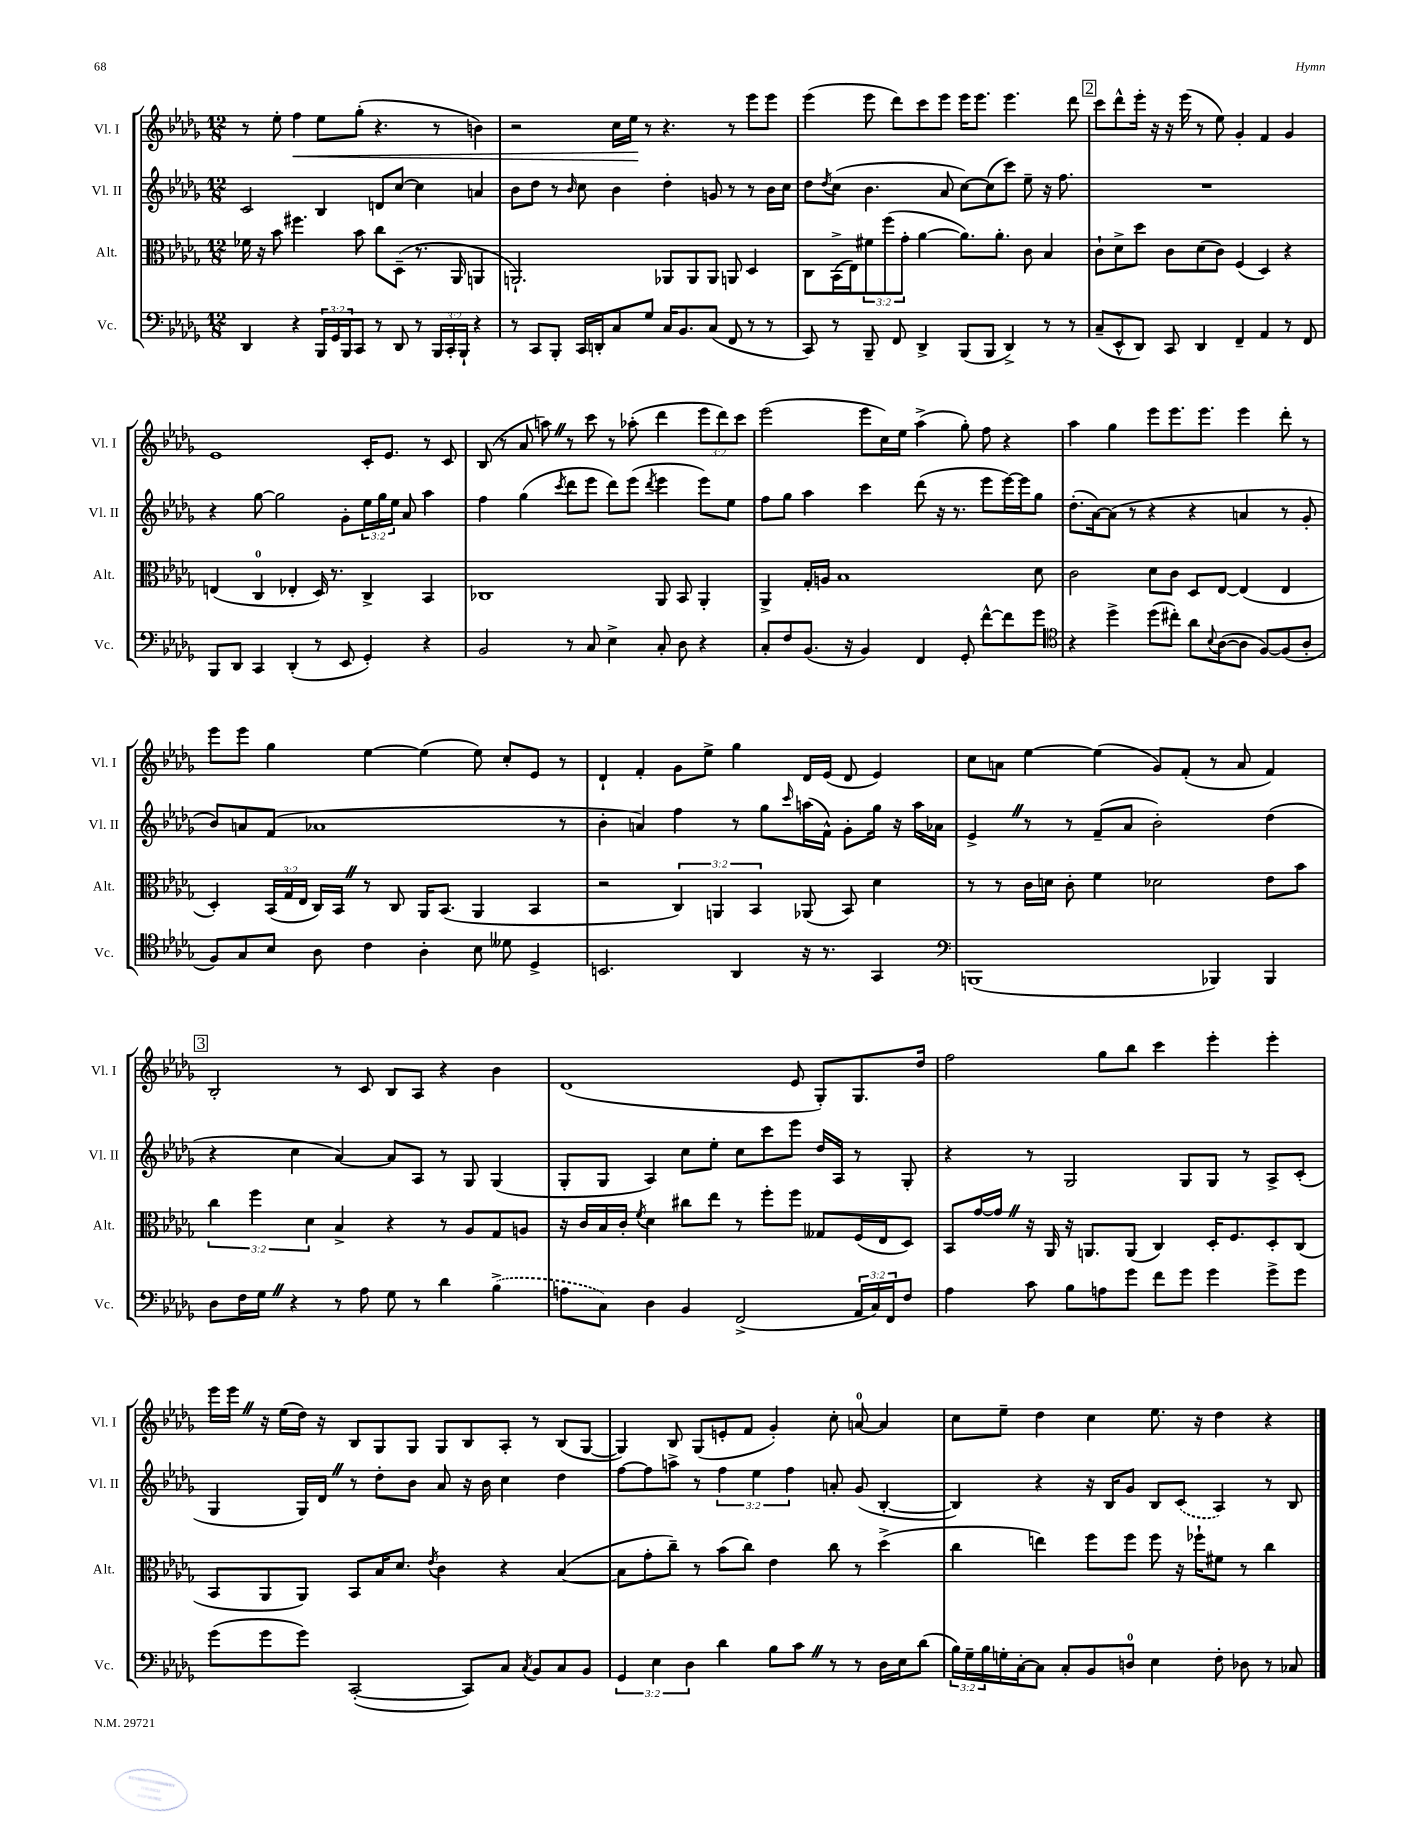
<<
\new StaffGroup <<
\new Staff = "s0" \with { instrumentName = "Vl. I" shortInstrumentName = "Vl. I" } {
    \clef treble \key des \major \numericTimeSignature \time 12/8 \override Staff.TupletNumber.text = #tuplet-number::calc-fraction-text
    r8 ees''8-. f''4\< ees''8 ges''8-.( r4. r8 b'4) |
    r2 c''16 ees''16\! r8 r4. r8 ees'''8 ees'''8 |
    ees'''4( ees'''8 des'''8) c'''8 ees'''8 ees'''16 ees'''8. ees'''4. des'''8 |
    \mark \markup { \box "2" } c'''8 des'''8-^ ees'''16-. r16 r16 ees'''16( r8 ees''8) ges'4-. f'4 ges'4 |
    ees'1 c'16-. ees'8. r8 c'8 |
    bes8( r8 aes'8 a''8) \once \override BreathingSign.text = \markup { \musicglyph "scripts.caesura.straight" } \breathe r8 c'''8 r8 aes''8-.( des'''4 \tuplet 3/2 { ees'''8 des'''8) c'''8 } |
    ees'''2( ees'''8 c''16) ees''16 aes''4->( ges''8-.) f''8 r4 |
    aes''4 ges''4 ees'''8 ees'''8. ees'''8. ees'''4 des'''8-. r8 |
    ees'''8 ees'''8 ges''4 ees''4~ ees''4( ees''8) c''8-. ees'8 r8 |
    des'4-! f'4-. ges'8 ees''8-> ges''4 des'16 ees'16( des'8 ees'4) |
    c''8 a'8 ees''4~ ees''4( ges'8) f'8-.( r8 a'8 f'4) |
    \mark \markup { \box "3" } bes2-. r8 c'8 bes8 aes8 r4 bes'4 |
    des'1( ees'8 ges8-.) ges8. des''16 |
    f''2 ges''8 bes''8 c'''4 ees'''4-. ees'''4-. |
    ees'''16 ees'''16 \once \override BreathingSign.text = \markup { \musicglyph "scripts.caesura.straight" } \breathe r16 ees''16( des''16) r16 bes8 ges8 ges8 ges8 bes8 aes8-. r8 bes8( ges8~ |
    ges4) bes8 ges8( e'8-. f'8 ges'4-.) c''8-. a'8-0~ a'4 |
    c''8 ees''8-- des''4 c''4 ees''8. r16 des''4 r4 \bar "|." |
}
\new Staff = "s1" \with { instrumentName = "Vl. II" shortInstrumentName = "Vl. II" } {
    \clef treble \key des \major \numericTimeSignature \time 12/8 \override Staff.TupletNumber.text = #tuplet-number::calc-fraction-text
    c'2 bes4 d'8 c''8~ c''4 a'4 |
    bes'8 des''8 r8 \grace { bes'16 } c''8 bes'4 des''4-. g'8 r8 r8 bes'16 c''16 |
    des''8 \acciaccatura { des''8 } c''8( bes'4. aes'8 c''8~) c''8( c'''8) ees''8-- r16 f''8. |
    \mark \markup { \box "2" } R1. |
    r4 ges''8~ ges''2 ges'8-. \tuplet 3/2 { ees''16 ges''16 ees''16 } aes'8 aes''4 |
    f''4 ges''4( \acciaccatura { c'''8 } des'''8 ees'''8 des'''8) ees'''8( \acciaccatura { des'''8 } ees'''4 ees'''8) ees''8 |
    f''8 ges''8 aes''4 c'''4 des'''8( r16 r8. ees'''8 ees'''16~) ees'''16 ges''8 |
    des''8.-.( aes'16~) aes'8( r8 r4 r4 a'4 r8 ges'8-. |
    bes'8) a'8 f'8( aes'1 r8 |
    bes'4-. a'4) f''4 r8 ges''8 \grace { c'''16 } a''16( f'16-^) ges'8-. ges''16 r16 a''16 aes'16 |
    ees'4-> \once \override BreathingSign.text = \markup { \musicglyph "scripts.caesura.straight" } \breathe r8 r8 f'8--( aes'8 bes'2-.) des''4( |
    \mark \markup { \box "3" } r4 c''4 aes'4~) aes'8 aes8 r8 ges8 ges4( |
    ges8-. ges8 aes4) c''8 ees''8-. c''8 c'''8 ees'''8 des''16 aes16 r8 ges8-. |
    r4 r8 ges2 ges8 ges8 r8 aes8-> c'8-.( |
    ges4 ges16) des'16 \once \override BreathingSign.text = \markup { \musicglyph "scripts.caesura.straight" } \breathe r8 des''8-. bes'8 aes'8 r16 bes'16 c''4 des''4 |
    f''8~ f''8 a''8-> r8 \tuplet 3/2 { f''4 ees''4 f''4 } a'8-. ges'8( bes4~-. |
    bes4) r4 r16 bes16 ges'8 bes8 \once \slurDashed c'8( aes4) r8 bes8 \bar "|." |
}
\new Staff = "s2" \with { instrumentName = "Alt." shortInstrumentName = "Alt." } {
    \clef alto \key des \major \numericTimeSignature \time 12/8 \override Staff.TupletNumber.text = #tuplet-number::calc-fraction-text
    fes'16 r16 bes'8 fis''4. bes'8 c''8 des8--( r8. aes,16 a,4 |
    a,2.-!) aes,8 aes,8 aes,8 a,8 des4 |
    c8 bes,16->( ees16) \tuplet 3/2 { fis'8 f''8( ges'8-. } aes'4~ aes'8.) aes'8.-. c'8 bes4 |
    \mark \markup { \box "2" } c'8-! des'8-> des''8 c'8 des'8( c'8) f4( des4) r4 |
    e4( c4-0 ees4-. des16) r8. c4-> bes,4 |
    ces1 aes,8 bes,8 aes,4-. |
    aes,4-> ges16-. a16 bes1 des'8 |
    c'2 des'8 c'8 des8 ees8~ ees4( ees4 |
    des4-.) \tuplet 3/2 { bes,16( ges16 ees16 } c16) bes,16 \once \override BreathingSign.text = \markup { \musicglyph "scripts.caesura.straight" } \breathe r8 c8 aes,16 bes,8.( aes,4 bes,4 |
    r2 \tuplet 3/2 { c4) a,4 bes,4 } aes,8( bes,8) des'4 |
    r8 r8 c'16 d'16 c'8-. f'4 des'2 ees'8 bes'8 |
    \mark \markup { \box "3" } \tuplet 3/2 { c''4 f''4 des'4 } bes4-> r4 r8 aes8 ges8 a8 |
    r16 c'16 bes16 c'16-. \acciaccatura { f'8 } des'4 cis''8 ees''8 r8 f''8-. f''8 geses8 f16( ees16 des8) |
    bes,8 ges'16~ ges'16 \once \override BreathingSign.text = \markup { \musicglyph "scripts.caesura.straight" } \breathe r16 aes,16 r16 a,8. a,8( c4) des16-. f8. des8-. c8( |
    bes,8 aes,8 aes,8) bes,8 bes16 des'8. \acciaccatura { ees'8 } c'4 r4 bes4~( |
    bes8 ges'8-. c''8--) r8 bes'8( c''8) ees'4 c''8 r8 des''4->( |
    c''4 e''4) f''8 f''8 f''8 r16 fes''16-! fis'8 r8 c''4 \bar "|." |
}
\new Staff = "s3" \with { instrumentName = "Vc." shortInstrumentName = "Vc." } {
    \clef bass \key des \major \numericTimeSignature \time 12/8 \override Staff.TupletNumber.text = #tuplet-number::calc-fraction-text
    des,4 r4 \tuplet 3/2 { bes,,16 ges,16 bes,,16 } c,8 r8 des,8 r8 \tuplet 3/2 { bes,,16 c,16-. bes,,16-! } r4 |
    r8 c,8 bes,,8-. c,16 d,16-. c8 ges8 c16 bes,8. c8( f,8 r8 r8 |
    c,8) r8 bes,,8-- f,8 des,4-> bes,,8( bes,,8 des,4->) r8 r8 |
    \mark \markup { \box "2" } c8--( ees,8-^ des,8) c,8 des,4 f,4-- aes,4 r8 f,8 |
    bes,,8 des,8 c,4 des,4-.( r8 ees,8 ges,4-.) r4 |
    bes,2 r8 c8 ees4-> c8-. des8 r4 |
    c8-. f8 bes,8.( r16 bes,4) f,4 ges,8-. f'8~-^ f'8 ges'8 |
    \clef tenor r4 des''4-> des''8( cis''8-.) aes'8 \appoggiatura { bes8 } aes8~( aes8 f8~) f8( aes8-. |
    f8) ges8 bes8 aes8 c'4 aes4-. bes8 deses'8 des4-> |
    b,2. aes,4 r16 r8. ges,4 |
    \clef bass b,,1( bes,,4) bes,,4 |
    \mark \markup { \box "3" } des8 f16 ges16 \once \override BreathingSign.text = \markup { \musicglyph "scripts.caesura.straight" } \breathe r4 r8 aes8 ges8 r8 des'4 \once \slurDashed bes4->( |
    a8 c8) des4 bes,4 f,2->( \tuplet 3/2 { aes,16 c16) f,16 } f8 |
    aes4 c'8 bes8 a8 ges'8 f'8 ges'8 ges'4 ges'8-> ges'8 |
    ges'8( ges'8 ges'8) c,2~-.( c,8) c8 \acciaccatura { c8 } bes,8 c8 bes,8 |
    \tuplet 3/2 { ges,4 ees4 des4 } des'4 bes8 c'8 \once \override BreathingSign.text = \markup { \musicglyph "scripts.caesura.straight" } \breathe r8 r8 des16 ees16 des'8( |
    \tuplet 3/2 { bes16) ges16-- bes16 } g16-. c16~-. c8 c8-. bes,8 d8-0 ees4 f8-. des8 r8 ces8 \bar "|." |
}
>>
>>
\layout { \context { \Score \remove "Bar_number_engraver" } }
